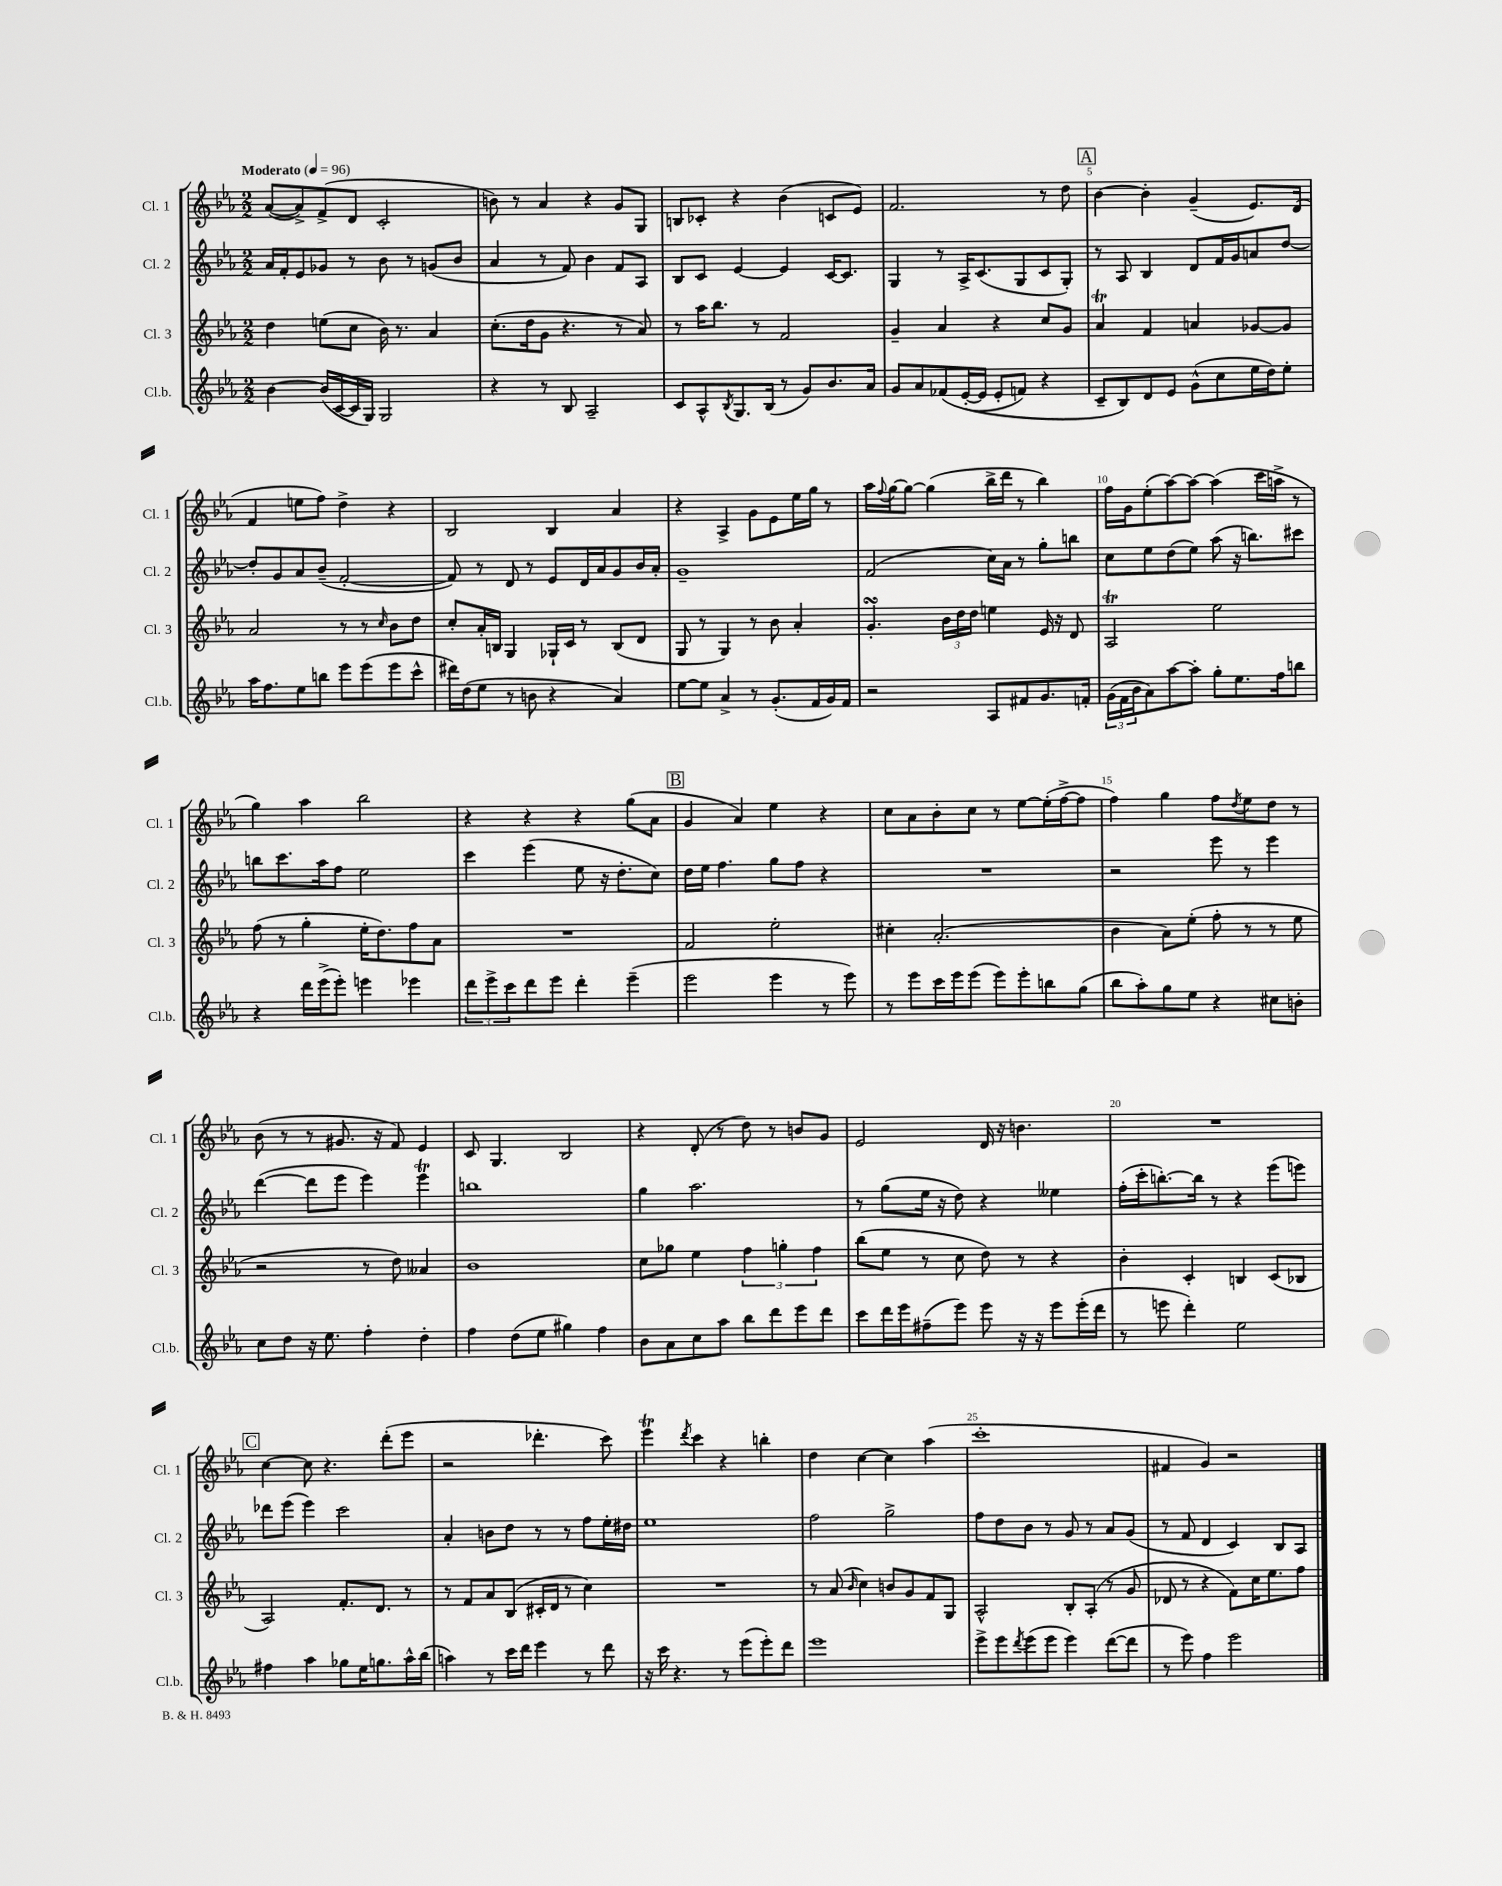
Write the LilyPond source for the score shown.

<<
\new StaffGroup <<
\new Staff = "s0" \with { instrumentName = "Cl. 1" shortInstrumentName = "Cl. 1" } {
    \clef treble \key ees \major \numericTimeSignature \time 2/2 \tempo "Moderato" 4 = 96
    aes'8~( aes'8->) f'8->( d'8 c'2-. |
    b'8) r8 aes'4 r4 g'8 g8 |
    b8 ces'8-. r4 bes'4( c'8 ees'8) |
    f'2. r8 d''8 |
    \mark \markup { \box "A" } bes'4~ bes'4-. g'4--( ees'8.) d'16( |
    f'4 e''8 f''8) d''4-> r4 |
    bes2 bes4 aes'4 |
    r4 aes4-> g'8 ees'8 ees''16 g''16 r8 |
    aes''16 \appoggiatura { f''8 } g''16~ g''8~ g''4( bes''16-> d'''16 r8 bes''4) |
    f''16 g'16 ees''8-.( aes''8~) aes''8~ aes''4( c'''16 a''16-> r8 |
    g''4) aes''4 bes''2 |
    r4 r4 r4 g''8( aes'8 |
    \mark \markup { \box "B" } g'4 aes'4) ees''4 r4 |
    c''8 aes'8 bes'8-. c''8 r8 ees''8~ ees''16-.( f''16~-> f''8 |
    f''4) g''4 f''8 \acciaccatura { d''8 } ees''8 d''8 r8 |
    bes'8( r8 r8 gis'8. r16 f'8) ees'4 |
    c'8 g4. bes2 |
    r4 d'8-.( r8 d''8) r8 b'8 g'8 |
    ees'2 d'16 r16 b'4. |
    R1 |
    \mark \markup { \box "C" } c''4~ c''8 r4. d'''8-.( ees'''8 |
    r2 des'''4.-. c'''8) |
    ees'''4\trill \acciaccatura { d'''8 } c'''4 r4 b''4-. |
    d''4 c''4~ c''4 aes''4( |
    c'''1-. |
    fis'4 g'4) r2 \bar "|." |
}
\new Staff = "s1" \with { instrumentName = "Cl. 2" shortInstrumentName = "Cl. 2" } {
    \clef treble \key ees \major \numericTimeSignature \time 2/2
    aes'16 f'16-. ees'8 ges'8 r8 bes'8 r8 g'8( bes'8 |
    aes'4 r8 f'8) bes'4 f'8 aes8 |
    bes8 c'8 ees'4~ ees'4 c'16~ c'8. |
    g4 r8 aes16-> c'8.( g8 c'8 g8-.) |
    \mark \markup { \box "A" } r8 aes8 bes4 d'8 f'16 g'16 a'8 d''8~ |
    d''8-. g'8 aes'8 bes'8--( f'2~-. |
    f'8) r8 d'8 r8 ees'8 d'16 aes'16 g'8 bes'16 aes'16-. |
    g'1-- |
    f'2( c''16) aes'16 r8 g''8-. b''8 |
    c''8 ees''8 d''8( ees''8) aes''8( r16 b''8.) cis'''8 |
    b''8 c'''8. aes''16 f''8 ees''2 |
    c'''4 ees'''4( ees''8 r16 d''8.-. c''8) |
    \mark \markup { \box "B" } d''16 ees''16 f''4. g''8 f''8 r4 |
    R1 |
    r2 ees'''8 r8 ees'''4 |
    d'''4~( d'''8 ees'''8 ees'''4) ees'''4\trill |
    b''1 |
    g''4 aes''2. |
    r8 g''8( ees''16 r16 d''8) r4 eeses''4 |
    f''16-.( c'''16-. b''8.~-.) b''16 r8 r4 ees'''8( e'''8) |
    \mark \markup { \box "C" } des'''8 ees'''8( ees'''4) c'''2 |
    aes'4-. b'8 d''8 r8 r8 f''8 ees''16-. dis''16 |
    ees''1 |
    f''2 g''2-> |
    f''8 d''8 bes'8 r8 g'8 r8 aes'8 g'8( |
    r8 f'8 d'4 c'4) bes8 aes8 \bar "|." |
}
\new Staff = "s2" \with { instrumentName = "Cl. 3" shortInstrumentName = "Cl. 3" } {
    \clef treble \key ees \major \numericTimeSignature \time 2/2
    d''4 e''8( c''8 bes'16) r8. aes'4 |
    c''8.-.( d''16 g'8 r4. r8 aes'8) |
    r8 aes''16 bes''8. r8 f'2 |
    g'4-- aes'4 r4 c''8 g'8 |
    \mark \markup { \box "A" } aes'4\trill f'4 a'4 ges'8~ ges'8 |
    aes'2 r8 r8 \grace { c''16 } bes'8 d''8 |
    c''8-. aes'16-. b16 g4 ges16-! c'16 r8 b8( d'8 |
    g8 r8 g4) r8 bes'8 aes'4-. |
    g'4.-.\turn \tuplet 3/2 { bes'16 d''16 d''16 } e''4 ees'16 r16 d'8 |
    aes2\trill ees''2 |
    f''8( r8 g''4-. ees''16-. d''8.) f''8 aes'8 |
    R1 |
    \mark \markup { \box "B" } f'2 ees''2-. |
    cis''4-. aes'2.-.( |
    bes'4 aes'8) ees''8-.( f''8-. r8 r8 ees''8 |
    r2 r8 d''8) aeses'4 |
    bes'1 |
    c''8 ges''8 ees''4 \tuplet 3/2 { f''4 g''4-. f''4 } |
    bes''8( ees''8 r8 c''8 d''8) r8 r4 |
    bes'4-. c'4-. b4 c'8( bes8 |
    \mark \markup { \box "C" } aes2) f'8.-. d'8. r8 |
    r8 f'8 aes'8 bes8( cis'16-. d'16 r8 c''4) |
    R1 |
    r8 aes'8( \grace { bes'16 } c''4) b'8 g'8 f'8 g8 |
    aes2-^ bes8-. aes8-.( r8 g'8 |
    des'8 r8 r4 f'8) c''16 ees''8. f''8 \bar "|." |
}
\new Staff = "s3" \with { instrumentName = "Cl.b." shortInstrumentName = "Cl.b." } {
    \clef treble \key ees \major \numericTimeSignature \time 2/2
    bes'4~ bes'16( c'16~ c'16 g16) g2 |
    r4 r8 bes8 aes2-- |
    c'8 aes8-^ \acciaccatura { bes8 } g8. bes16( r8 g'8) bes'8. aes'16 |
    g'8 aes'8 fes'8\( ees'16~-.( ees'16 ees'8-. f'8) r4 |
    \mark \markup { \box "A" } c'8-- bes8\) d'8 ees'8 g'8-^( c''8 ees''16 d''16) ees''8-. |
    aes''16 f''8. ees''8 b''8 ees'''8 ees'''8( ees'''8 c'''8-^ |
    dis'''16) d''16( ees''8 r8 b'8 r4 aes'4) |
    ees''8~ ees''8 aes'4-> r8 g'8.-.( f'16 g'16) f'16 |
    r2 aes8 fis'8 g'8. f'16-. |
    \tuplet 3/2 { g'16( f'16 bes'16 } aes'8) aes''8~ aes''8-. g''8-. ees''8. f''16 b''8 |
    r4 d'''16 ees'''16->( ees'''8-.) e'''4 ees'''4 |
    \tuplet 3/2 { d'''8 ees'''8-> c'''8 } d'''8 ees'''8 d'''4-. ees'''4--( |
    \mark \markup { \box "B" } ees'''2 ees'''4 r8 ees'''8) |
    r8 ees'''8 c'''16 ees'''16 ees'''8( ees'''8) ees'''8-. b''8 g''8( |
    bes''8 aes''8-.) g''8 ees''8 r4 cis''8 b'8-. |
    c''8 d''8 r16 ees''8. f''4-. d''4-. |
    f''4 d''8( ees''8 gis''4) f''4 |
    bes'8 aes'8 c''8 aes''8 bes''8 d'''8 ees'''8 d'''8 |
    c'''8 d'''16 ees'''16 fis''8--( ees'''8) ees'''8 r16 r16 ees'''8 ees'''16-.( d'''16 |
    r8 e'''8 d'''4-.) ees''2 |
    \mark \markup { \box "C" } fis''4 aes''4 ges''8 ees''16 g''8. aes''16-^ bes''16( |
    a''4) r8 c'''16 d'''16 ees'''4 r8 d'''8 |
    r16 c'''16 r4. r8 ees'''8( ees'''8-.) d'''8 |
    ees'''1 |
    ees'''8-> ees'''8 \acciaccatura { d'''8 } ees'''8( ees'''8 ees'''4) d'''8~( d'''8 |
    r8 ees'''8) f''4 ees'''2 \bar "|." |
}
>>
>>
\layout { \context { \Score \override BarNumber.break-visibility = ##(#f #t #t) barNumberVisibility = #(every-nth-bar-number-visible 5) } }
